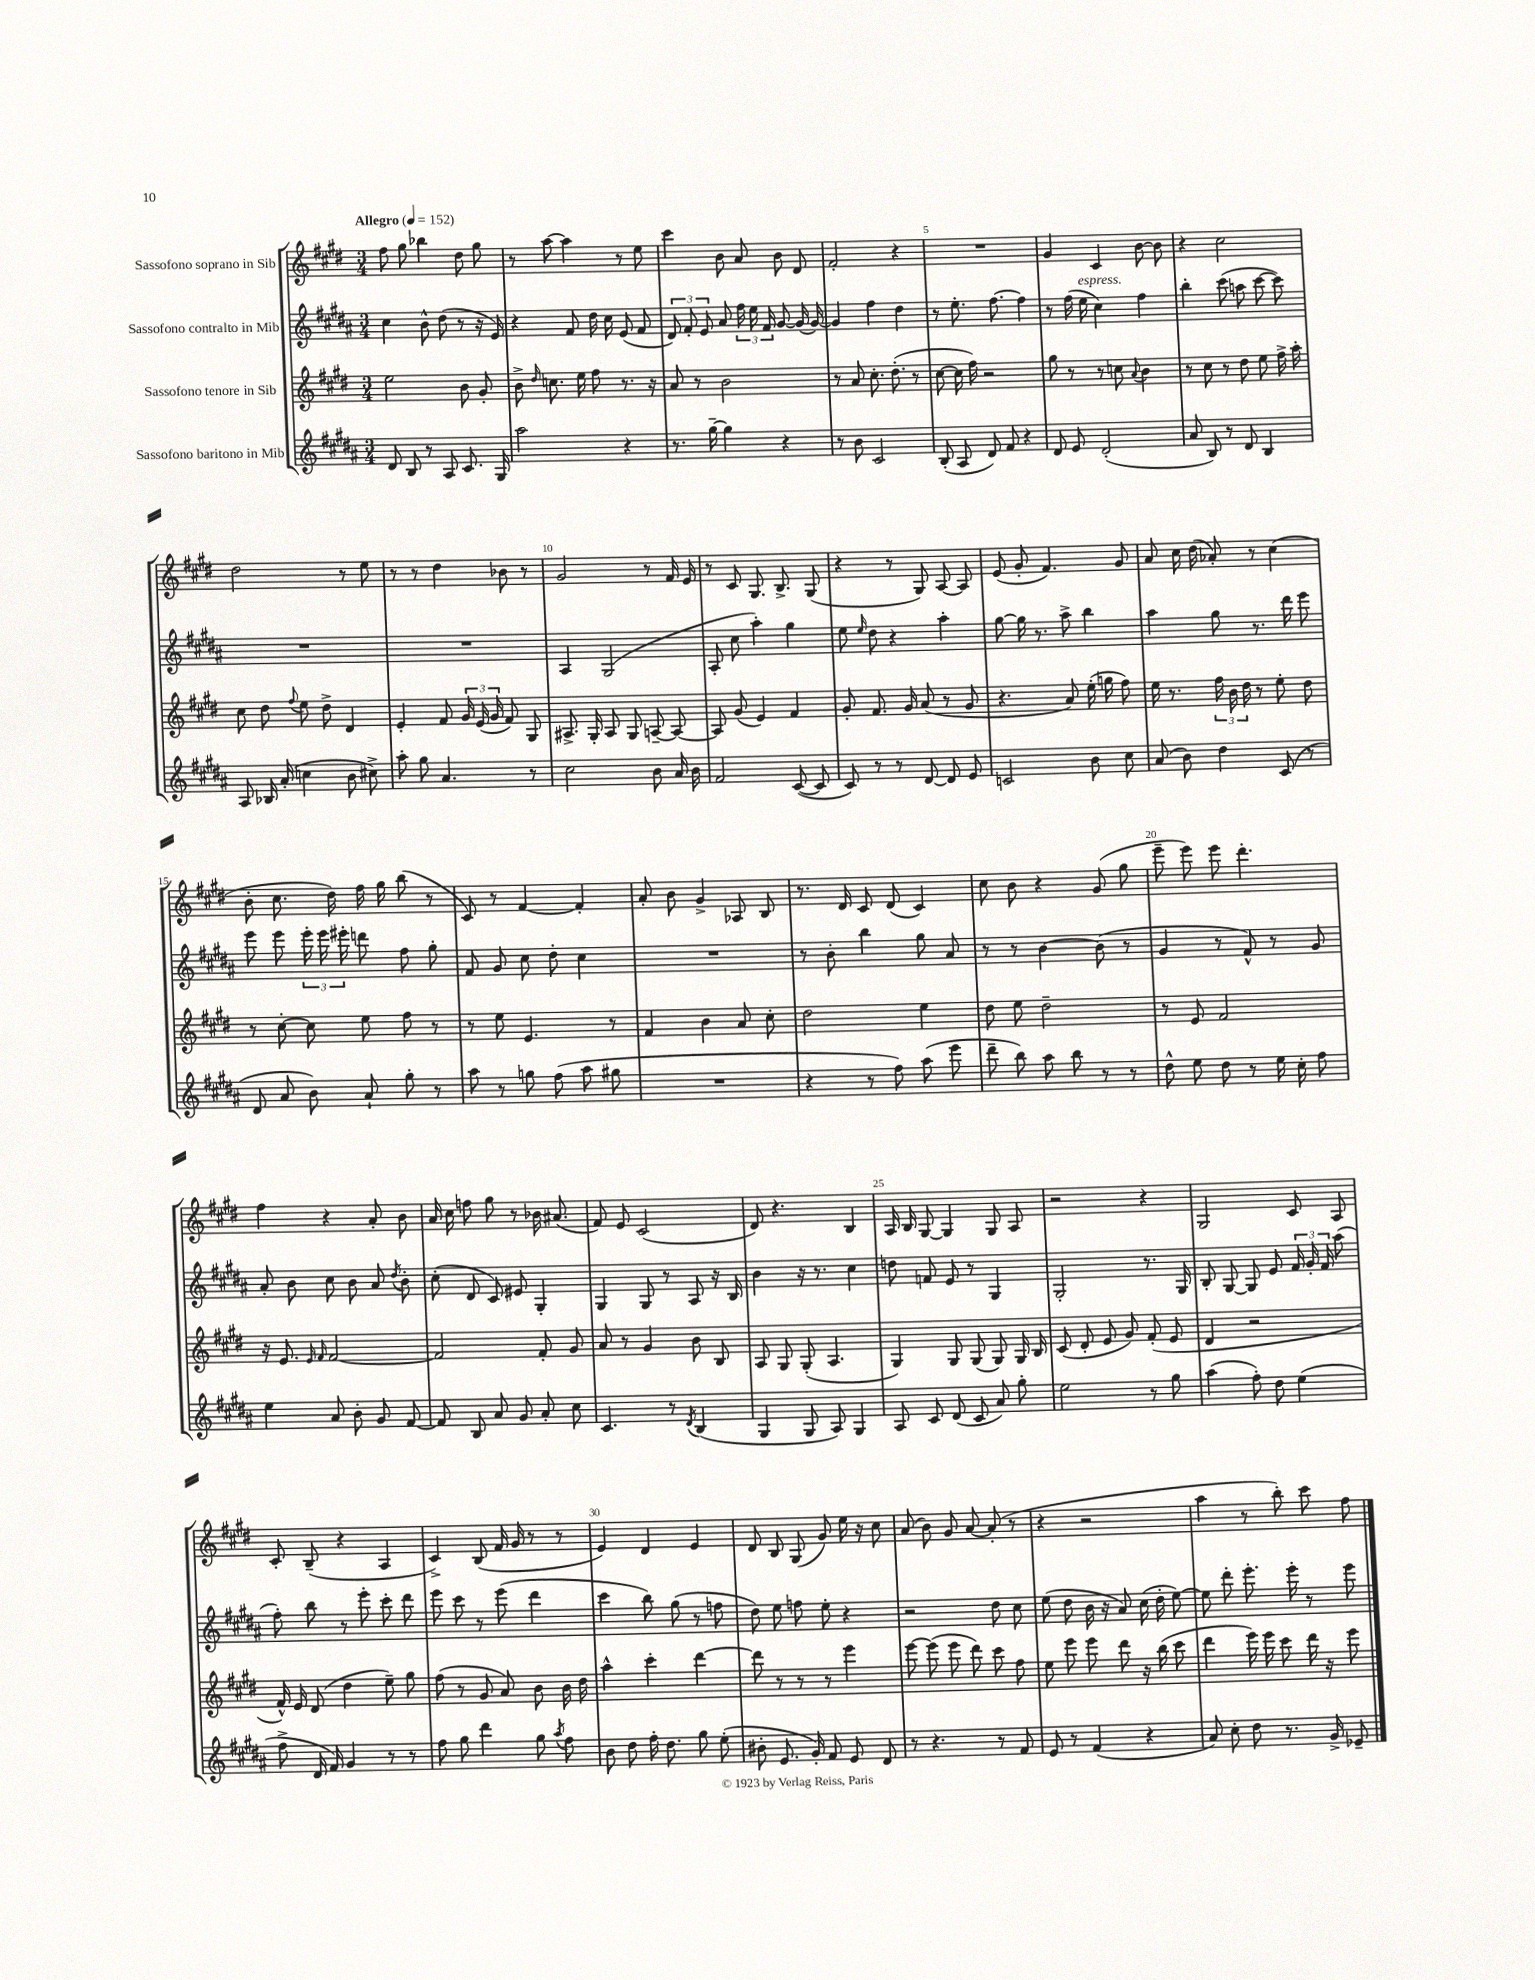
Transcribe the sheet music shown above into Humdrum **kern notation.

**kern	**kern	**kern	**kern
*part4	*part3	*part2	*part1
*staff4	*staff3	*staff2	*staff1
*I"Sassofono baritono in Mib	*I"Sassofono tenore in Sib	*I"Sassofono contralto in Mib	*I"Sassofono soprano in Sib
*clefG2	*clefG2	*clefG2	*clefG2
*k[f#c#g#d#a#]	*k[f#c#g#d#]	*k[f#c#g#d#a#]	*k[f#c#g#d#]
*M3/4	*M3/4	*M3/4	*M3/4
*MM152	*MM152	*MM152	*MM152
=1	=1	=1	=1
!	!	!	!LO:TX:a:B:t=Allegro
8d#/	2ee\	4cc#\	8ff#\
8B/	.	.	8gg#\
8r	.	8b^^\	4bb-X\
8A#/	.	(8dd#\	.
8.c#/	8b\	8r	8dd#\
.	8g#'/	16r	8gg#\
16G#/	.	16e/)	.
=2	=2	=2	=2
2aa#\	8b^\	4r	8r
.	16qqdd#/	.	.
.	8.ccn\	.	[8aa\
.	.	8f#/	4aa\]
.	16ee\	.	.
.	8ff#\	16dd#\	.
.	.	16cc#\	.
4r	8.r	(8e/	8r
.	.	8f#/	8ee\
.	16r	.	.
=3	=3	=3	=3
8.r	8a/	12d#/)	4ccc#\
.	.	12f#'/	.
.	8r	.	.
.	.	12e/	.
[16gg#~\	.	.	.
4gg#\]	2b\	8a#/	8b\
.	.	24ff#\	8a/
.	.	24ee\	.
.	.	24f#/	.
4r	.	[8g#/	8b\
.	.	(16g#/]	8d#/
.	.	[16g#/)	.
=4	=4	=4	=4
8r	8r	4g#/]	2f#'/
8b\	8a/	.	.
2c#/	8.cc#'\	4ff#\	.
.	(8.dd#'\	.	.
.	.	4dd#\	4r
.	8r	.	.
=5	=5	=5	=5
(8B'/	[8cc#\	8r	2.r
8A#/	16cc#\]	8.ee'\	.
.	16ff#\)	.	.
8d#/)	2r	.	.
.	.	[8.ff#\	.
8f#/	.	.	.
4r	.	4ff#\]	.
=6	=6	=6	=6
8d#/	8gg#\	8r	4g#/
8e/	8r	(16ff#\	.
!	!	!LO:TX:a:i:t=espress.	!
.	.	16ee\	.
(2d#'/	8r	4cc#\)	4c#/
.	8ccn\	.	.
.	8qqa/	.	.
.	4b\	4ff#\	[8b\
.	.	.	8b\]
=7	=7	=7	=7
8a#/	8r	4bb'\	4r
8B/)	8cc#\	.	.
8r	8r	(8ccc#\	2cc#\
8d#/	8dd#\	8aan\	.
4B/	8ee\	[8ccc#\	.
.	16ff#^\	8ccc#\])	.
.	16aa'\	.	.
!!LO:LB:g=z
=8	=8	=8	=8
8A#/	8cc#\	2.r	2dd#\
16B-X/	8dd#\	.	.
(16a#'/	.	.	.
.	8qqff#/	.	.
4ccn\	8ee\	.	.
.	8dd#^\	.	.
8b\	4d#/	.	8r
8cc#X^\)	.	.	8ee\
=9	=9	=9	=9
8aa#'\	4e'/	2.r	8r
8gg#\	.	.	8r
4.a#/	8f#/	.	4dd#\
.	24g#/	.	.
.	(24e/	.	.
.	24g#/	.	.
.	8f#/)	.	8b-X\
8r	8G#/	.	8r
=10	=10	=10	=10
2cc#\	8.A#X^/	4A#/	2g#/
.	16G#'/	.	.
.	8A#/	(2G#/	.
.	8G#/	.	.
8b\	[8An~/	.	8r
16a#/	8A/_	.	16f#/
16b\	.	.	16e/
=11	=11	=11	=11
2f#/	8A/]	8A#'/	8r
.	(8g#/	8cc#\	8c#/
.	4e/)	4aa#'\)	8.G#/
.	.	.	8.B^/
([8c#/	4f#/	4gg#\	.
8c#/]	.	.	(8G#/
=12	=12	=12	=12
8c#/)	8g#'/	8ee\	4r
.	.	16qqee/	.
8r	8.f#/	8dd#\	.
8r	.	4r	8r
.	16g#/	.	.
[8d#/	(8a/	.	8G#/)
8d#/]	8r	4aa#'\	[8A/
8e/	8g#/	.	8A/]
=13	=13	=13	=13
2cn/	4.r	[8gg#\	(8e/
.	.	16gg#\]	8g#'/
.	.	8.r	.
.	.	.	4.f#/)
.	8a/)	8aa#^\	.
8b\	(16ee'\	4bb\	.
.	16ggn\	.	.
8cc#\	8ff#\)	.	8g#/
=14	=14	=14	=14
(8a#/	16ee\	4aa#\	8a/
.	8.r	.	.
8b\)	.	.	16cc#\
.	.	.	(16dd#\
4dd#\	24ff#\	8gg#\	8a-X'/)
.	24b\	.	.
.	24dd#\	.	.
.	8r	8.r	8r
(8c#/	8ee'\	.	(4cc#\
.	.	16ddd#\	.
8r	8dd#\	8eee\	.
!!LO:LB:g=z
=15	=15	=15	=15
8d#/	8r	8eee\	8b'\
8a#/	[8cc#'\	8eee\	8.cc#\
8b\)	8cc#\]	24eee'\	.
.	.	24eee\	.
.	.	.	16dd#\)
.	.	24eee#X'\	.
8a#`/	8ee\	8dddn\	16ff#\
.	.	.	16gg#\
8gg#'\	8ff#\	8ff#\	(8bb\
8r	8r	8gg#'\	8r
=16	=16	=16	=16
8aa#\	8r	8f#/	8c#/)
8r	8ee\	8g#/	8r
8ggn\	4.e/	8cc#\	[4f#/
(8ff#\	.	8dd#'\	.
8aa#\	.	4cc#\	4f#'/]
8gg#X\	8r	.	.
=17	=17	=17	=17
2.r	4f#/	2.r	8a'/
.	.	.	8b\
.	4b\	.	4g#^/
.	8a/	.	8A-X/
.	8cc#'\	.	8B/
=18	=18	=18	=18
4r	2dd#\	8r	8.r
.	.	8b'\	.
.	.	.	16d#/
8r	.	4bb\	8c#/
8ff#\)	.	.	(8d#/
(8aa#\	4ee\	8gg#\	4c#/)
8eee\	.	8a#/	.
=19	=19	=19	=19
8ddd#~\	8dd#\	8r	8cc#\
8bb\)	8ee\	8r	8b\
8aa#\	2dd#~\	[4b\	4r
8bb\	.	.	.
8r	.	(8b\]	(8g#/
8r	.	8r	8gg#\
=20	=20	=20	=20
8dd#^^\	8r	4g#/	8eee~\
8ee\	8e/	.	8eee\)
8dd#\	2f#/	8r	8eee\
8r	.	8f#^^/)	4.ddd#'\
16ee\	.	8r	.
16cc#'\	.	.	.
8ff#\	.	8g#/	.
!!LO:LB:g=z
=21	=21	=21	=21
4ee\	16r	8a#'/	4ff#\
.	8.e/	.	.
.	.	8b\	.
.	16qqe/	.	.
.	16qqf#/	.	.
8a#/	[2f#/	8cc#\	4r
8b'\	.	8b\	.
8g#/	.	8a#/	8a'/
.	.	8qdd#/	.
[8f#/	.	8b'\	8b\
=22	=22	=22	=22
8f#/]	2f#/]	(8cc#'\	16a/
.	.	.	16cc#\
8B/	.	8d#/	8ffn\
8a#/	.	8c#/)	8gg#\
8g#/	.	8e#X/	8r
8a#'/	8f#'/	4G#'/	16b-X\
.	.	.	(8.a#X/
8cc#\	8g#/	.	.
=23	=23	=23	=23
4.c#/	8a/	4G#/	8f#/)
.	8r	.	8e/
.	4g#/	8G#/	(2c#/
8r	.	8r	.
8qd#/	.	.	.
(4B/	8b\	8A#/	.
.	8B/	16r	.
.	.	16B/	.
=24	=24	=24	=24
4G#/	8A/	4b\	8d#/)
.	8G#/	.	4.r
8G#/	(8G#'/	16r	.
.	.	8.r	.
8A#/)	4.A/	.	.
4G#/	.	4cc#\	4B/
=25	=25	=25	=25
8A#/	4G#/)	8ddn\	16A/
.	.	.	16B/
8c#/	.	8fn/	[8G#/
(8d#/	8G#/	8e/	4G#/]
8c#/	(8G#/	8r	.
8a#/)	8G#/)	4G#/	8G#/
8gg#'\	16G#/	.	8A/
.	16B/	.	.
=26	=26	=26	=26
2ee\	(8c#/	2G#'/	2r
.	8d#'/	.	.
.	8e/	.	.
.	8g#/)	.	.
8r	(8f#'/	8.r	4r
8gg#\	8e/	.	.
.	.	16G#/	.
=27	=27	=27	=27
(4aa#\	4d#/	8B'/	2G#/
.	.	[8G#/	.
8ff#'\)	2r	8G#/]	.
8dd#\	.	8e/	.
(4ee\	.	24f#/	8c#/
.	.	24g#'/	.
.	.	24f#/	.
.	.	(8aa#\	8A/
!!LO:LB:g=z
=28	=28	=28	=28
8ff#^\	16f#^^/)	8ff#'\)	8c#'/
.	16e/	.	.
16d#/	(8d#/	8bb\	(8B~/
16f#/)	.	.	.
4g#/	4dd#\	8r	4r
.	.	8eee'\	.
8r	8ee~\)	8ccc#'\	4A/
8r	8gg#\	8ddd#\	.
=29	=29	=29	=29
8ff#\	(8ff#\	8eee\	4c#^/)
8gg#\	8r	8ccc#\	.
4ddd#\	8g#/	8r	(8B/
.	8a/)	(8eee\	16f#/
.	.	.	16g#/
8gg#\	8b\	4ddd#\	8r
8qaa#/	.	.	.
8ff#\	16b\	.	8r
.	16dd#\	.	.
=30	=30	=30	=30
8b\	4aa^^\	4ccc#\	4e/)
8dd#\	.	.	.
16ff#'\	4ccc#'\	8bb\)	4d#/
8.dd#\	.	.	.
.	.	(8gg#\	.
8gg#\	[4ddd#\	8r	4e/
(8ee'\	.	8ffn\	.
=31	=31	=31	=31
8b#X'\	8ddd#\]	8dd#\)	8d#/
8.e/	8r	8ee\	8B/
.	8r	8ffn\	(8G#/
16g#'/)	.	.	.
8f#/	8r	8ee'\	8g#/)
8e/	4eee\	4r	16ee\
.	.	.	16r
8d#/	.	.	8cc#\
=32	=32	=32	=32
8r	[8eee\	2r	(8a/
4.r	(8eee\]	.	8b\)
.	8eee\	.	8g#/
.	8ddd#\)	.	[8a/
8r	8ccc#\	8dd#\	(8a'/]
8f#/	8ff#\	8cc#\	8r
=33	=33	=33	=33
8e/	8ee\	(8ee\	4r
8r	8eee\	8dd#\	.
(4f#/	8eee\	16b\	2r
.	.	16r	.
.	8ddd#\	8a#/)	.
4r	16r	(16cc#\	.
.	(16bb\	16dd#'\	.
.	8ccc#\	[8ee\)	.
=34	=34	=34	=34
8a#/)	4ddd#\	8ee\]	4aa\
8cc#'\	.	8ddd#'\	.
8dd#\	16eee\)	8.eee'\	8r
.	16eee\	.	.
8.r	8ccc#\	.	8bb'\)
.	.	16eee'\	.
.	16ddd#\	8r	8ccc#\
16g#^/	16r	.	.
8e-X~/	8eee\	8eee\	8ff#\
==	==	==	==
*-	*-	*-	*-
